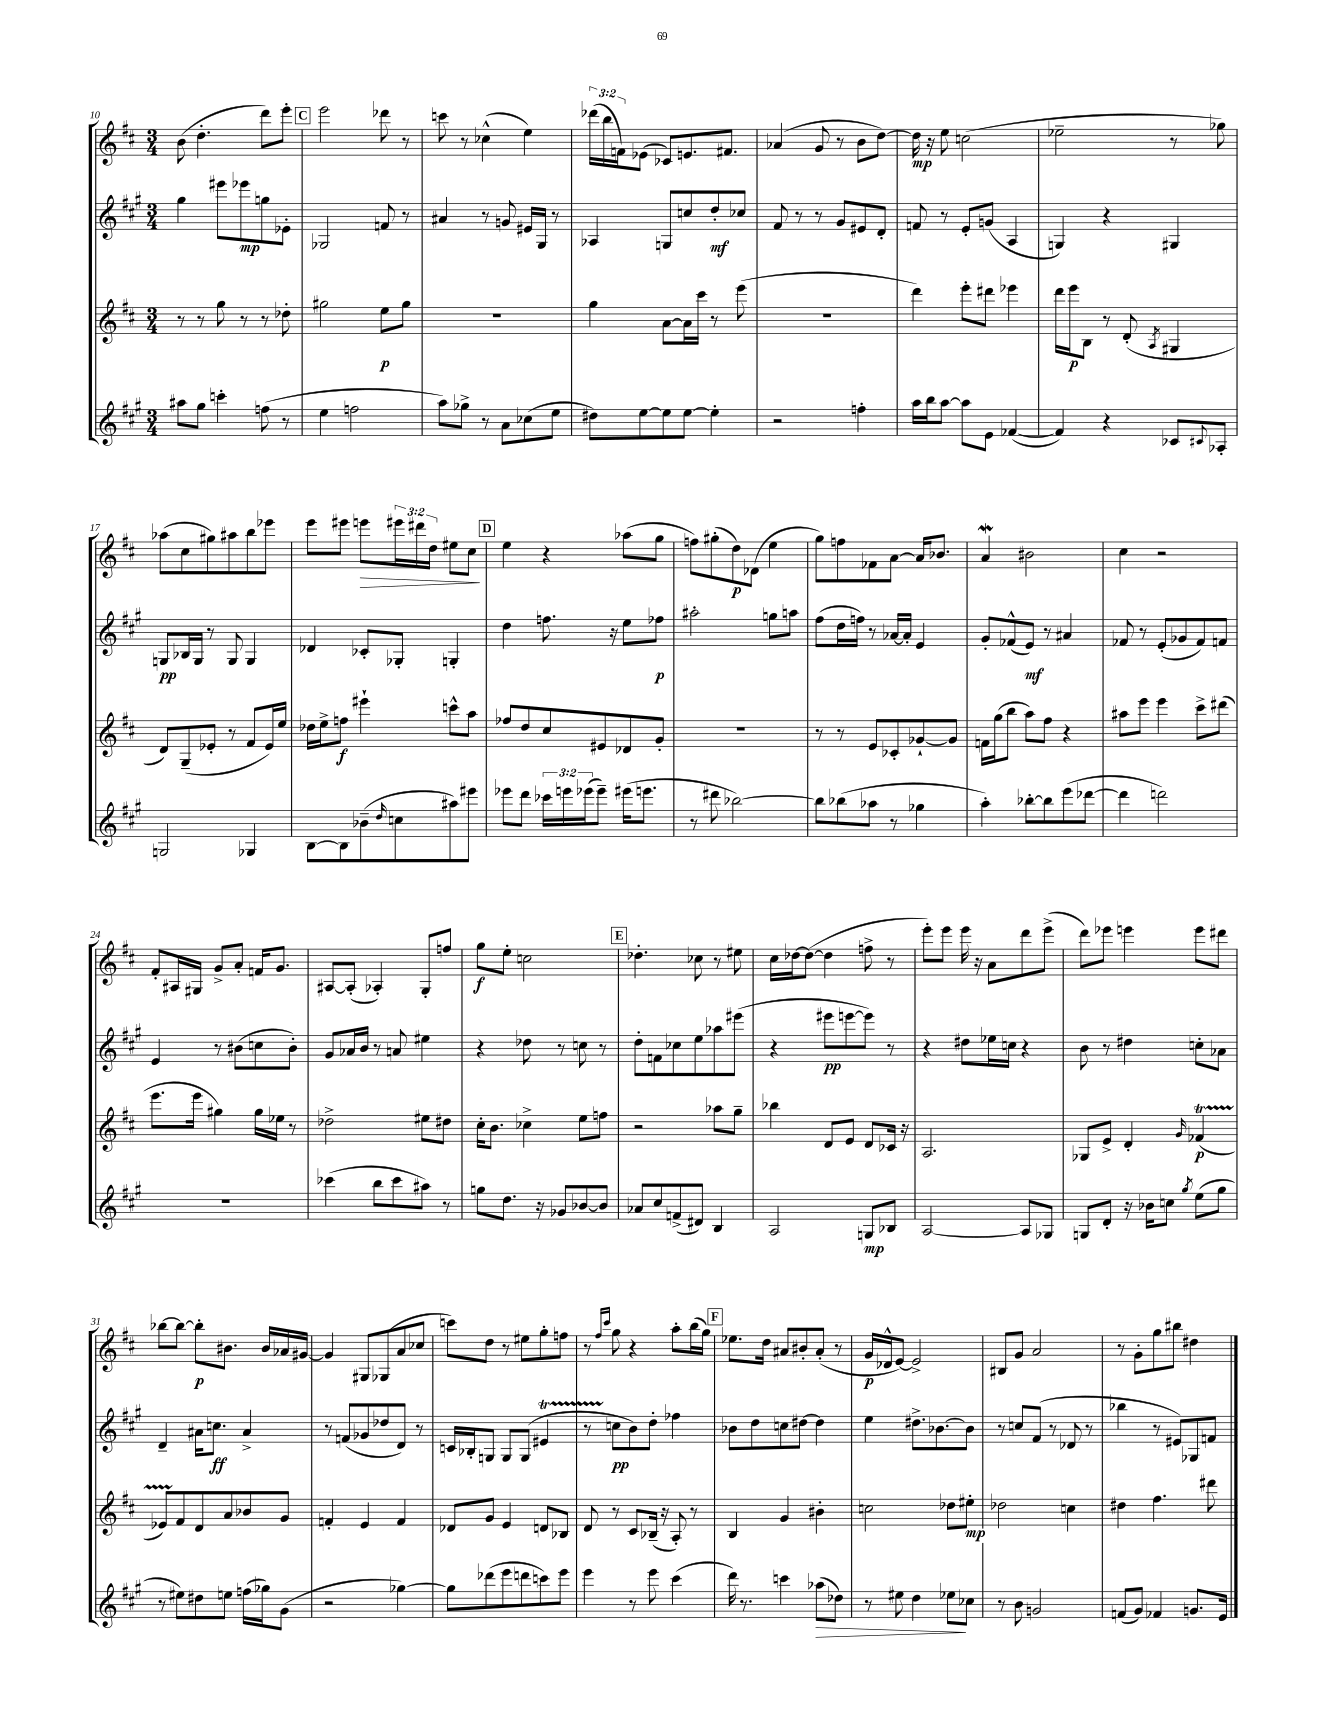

**kern	**kern	**kern	**kern
*staff4	*staff3	*staff2	*staff1
*clefG2	*clefG2	*clefG2	*clefG2
*k[f#c#g#]	*k[f#c#]	*k[f#c#g#]	*k[f#c#]
*M3/4	*M3/4	*M3/4	*M3/4
8aa#\L	8r	4gg#\	(8b\
8gg#\J	8r	.	4.dd'\
4ccc'\	8gg\	8eee#\L	.
.	8r	8eee-\	.
(8ff\	8r	8gg\	8ddd\L)
8r	8dd-'\	8e-'\J	8eee'\J
=	=	=	=
4ee\	2gg#\	2G-/	2eee\
2ff\	.	.	.
.	8ee\L	8f/	8ddd-\
.	8gg#\J	8r	8r
=	=	=	=
8aa\L)	2.r	4a#/	8ccc\
8gg-^\J	.	.	8r
8r	.	8r	(4cc-^^\
8a\L	.	8g/	.
(8cc-\	.	16e#/LL	4ee\)
.	.	16G#/JJ	.
8ee\J	.	8r	.
=	=	=	=
8dd#\L)	4gg\	4A-/	(24ddd-\LL
.	.	.	24bb\
.	.	.	24f\J)
[8ee\	.	.	(8e-\J
8ee\]	[8a\L	8G/L	8c-/L)
[8ee\J	16a\]L	8cc/	8.e/
.	16ccc#\JJ	.	.
4ee'\]	8r	8dd'/	.
.	.	.	8.f#/J
.	(8eee\	8cc-/J	.
=	=	=	=
2r	2.r	8f#/	(4a-/
.	.	8r	.
.	.	8r	8g/
.	.	8g#/L	8r
4ff'\	.	8e#/	8b\L
.	.	8d'/J	[8dd\J)
=	=	=	=
16aa\LL	4ddd\)	8f/	16dd\]
16bb\J	.	.	16r
[8aa\J	.	8r	8ee\
8aa\]L	8eee'\L	8e'/L	(2cc\
8e\J	8ddd#\J	(8g/J	.
([4f-/	4eee-\	4A/	.
=	=	=	=
4f-/])	16ddd\LL	4G/)	2ee-~\
.	16eee\J	.	.
.	8B\J	.	.
4r	8r	4r	.
.	(8d'/	.	.
.	8qA/	.	.
8c-/L	4G#/	4G#/	8r
8qqc#/	.	.	.
8A-'/J	.	.	8gg-\)
=	=	=	=
2G/	8d/L)	8G/L	(8aa-\L
.	(8G~/	16B-/L	8cc#\
.	.	16G/JJ	.
.	8e-'/J	8r	8gg#\)
.	8r	8G/	8aa#\
4G-/	8f#/L	4G/	8bb\
.	16e-/L)	.	8eee-\J
.	16ee/JJ	.	.
=	=	=	=
[8B\L	16dd-\LL	4d-/	8eee\L
.	16ee^\J	.	.
8B\]	8ff\J	.	8eee#\J
(8b-~\	4eee#`\	8c-'/L	8eee\L
16qqdd/	.	.	.
8cc\	.	8G-'/J	24eee#\L
.	.	.	24ddd#\
.	.	.	24dd\JJ
8aa#\)	8ccc^^\L	4G'/	8ee#\L
8eee#\J	8aa\J	.	8cc#\J
=	=	=	=
8eee-\L	8ff-/L	4dd\	4ee\
8ddd\J	8dd/	.	.
24ccc-\LL	8cc#/	8.ff\	4r
24eee\	.	.	.
(24eee-\J	.	.	.
8eee-~\J)	8e#/	.	.
.	.	16r	.
(16eee#\LK	8d-/	8ee\L	(8aa-\L
8.eee\J	.	.	.
.	8g'/J	8ff-\J	8gg\J
=	=	=	=
8r	2.r	2aa#'\	8ff\L)
8ddd#\	.	.	(8gg#'\
[2bb-\)	.	.	8dd\)
.	.	.	(8d-\J
.	.	8gg\L	4ee\
.	.	8aa\J	.
=	=	=	=
8bb-\]L	8r	(8ff#\L	8gg\L)
(8bb-\	8r	16dd\L	8ff\
.	.	16ff\JJ)	.
8aa-\J	8e/L	8r	8f-\
8r	8c-'/	[16a-/LL	[8a\J
.	.	16a-'/]JJ	.
4gg-\	[8g-`/	4e/	16a/]LK
.	.	.	8.b-/J
.	8g-/]J	.	.
=	=	=	=
4aa'\)	16f\LL	8g#'/L	4a/
.	(16gg\J	.	.
.	8bb\J	(8f-^^/	.
[8bb-'\L	8aa\L)	8e/J)	2b#\
8bb-\]	8ff#\J	8r	.
(8eee\	4r	4a#/	.
[8ddd-\J	.	.	.
=	=	=	=
4ddd-\]	8aa#\L	8f-/	4cc#\
.	8eee\J	8r	.
2ddd\)	4eee\	(8e'/L	2r
.	.	8g-/	.
.	8ccc#^\L	8f-/)	.
.	(8ddd#\J	8f/J	.
=	=	=	=
2.r	8.eee\L	4e/	8f#'/L
.	.	.	16A#/L
.	16eee\Jk	.	16G#/JJ
.	4gg#\)	8r	8g^/L
.	.	(8b#\L	8a'/J
.	16gg#\LL	8cc\	16f/LK
.	16ee-\JJ	.	8.g/J
.	8r	8b#'\J)	.
=	=	=	=
(4ccc-\	2dd-^\	8g#/L	[8A#/L
.	.	16a-/L	(8A#'/]J
.	.	16b/JJ	.
8bb\L	.	8r	4A-'/)
8ccc-\	.	8a/	.
8aa#\J)	8ee#\L	4ee#\	8G'/L
8r	8dd#\J	.	8ff/J
=	=	=	=
8gg\L	16cc#'\LK	4r	8gg\L
.	8.b\J	.	.
8.dd\J	.	.	8ee'\J
.	4cc-^\	8dd-\	2cc\
16r	.	.	.
8g-/L	.	8r	.
[8b-/	8ee\L	8cc\	.
8b-/]J	8ff\J	8r	.
=	=	=	=
8a-/L	2r	8dd'\L	4.dd-'\
8cc#/	.	8f\	.
(8f^/	.	8cc-\	.
8d#/J)	.	8ee\	8cc-\
4B/	8aa-\L	8aa-\	8r
.	8gg~\J	(8eee#\J	8ee#\
=	=	=	=
2A/	4bb-\	4r	16cc#\LL
.	.	.	[16dd-\J
.	.	.	(8dd-\_J
.	8d/L	8eee#\L	4dd-\]
.	8e/J	[8eee\	.
8G/L	8d/L	8eee\]J)	8ff^\
8B-/J	16c-/Jk	8r	8r
.	16r	.	.
=	=	=	=
[2A/	2.A/	4r	8eee'\L)
.	.	.	8eee\J
.	.	8dd#\L	16eee\
.	.	.	16r
.	.	16ee-\L	8a\L
.	.	16cc\JJ	.
8A/]L	.	4r	8ddd\
8G-/J	.	.	(8eee^\J
=	=	=	=
8G/L	8G-/L	8b\	8ddd\L)
8d'/J	8e^/J	8r	8eee-\J
16r	4d'/	4dd#\	4eee\
16b-\LK	.	.	.
8cc\J	.	.	.
8qgg#/	16qqg/	.	.
(8ee\L	(4f-/	8cc'\L	8eee\L
8gg#\J	.	8a-\J	8ddd#\J
=	=	=	=
8r	8e-/L)	4d~/	[8bb-\L
8ee#\L)	8f#/	.	8bb-\_J
8dd#\	8d/	16a#\LK	8bb-'\]L
.	.	8.cc\J	.
8ee\J	8a/	.	8.b#\J
(16ff\LL	8b-/	4a#^/	.
16gg-\J)	.	.	16b#/LL
(8g#\J	8g/J	.	16a-/
.	.	.	[16g#/JJ
=	=	=	=
2r	4f'/	8r	4g#/]
.	.	(8f/L	.
.	4e/	8g-/	8G#/L
.	.	8dd-/	(8G-/
[4gg-\)	4f/	8d/J)	8a/
.	.	8r	8cc-/J
=	=	=	=
8gg-\]L	8d-/L	16c/LL	8ccc\L)
.	.	16B-'/J	.
(8ddd-\	8g/J	8G/J	8dd\J
8eee\	4e/	8G/L	8r
8ddd\	.	(8G/J	8ee#\L
8ccc\)	8d/L	4e#/	8gg'\
8eee\J	8B-/J	.	8ff\J
=	=	=	=
4eee\	8d/	8r	8r
.	.	.	16qqff#/LL
.	.	.	16qqccc#/JJ
.	8r	8cc\L	8gg\
8r	8c#/L	8b\)	4r
8eee\	(16B-~/Jk	8dd'\J	.
.	16r	.	.
(4ccc#\	8A'/)	4ff-\	8aa'\L
.	8r	.	(16bb\L
.	.	.	16gg\JJ)
=	=	=	=
16ddd\)	4B/	8b-\L	8.ee-\L
8.r	.	.	.
.	.	8dd\	.
.	.	.	16dd\Jk
4ccc\	4g/	8cc\	8a#/L
.	.	[8dd#\J	8b#'/
(8aa-\L	4b#'\	4dd#\]	(8a#'/J
8dd-\J)	.	.	8r
=	=	=	=
8r	2cc\	4ee\	16g/LL
.	.	.	16d-^^/J
8ee#\	.	.	[8e/J)
4dd\	.	8.dd#^\L	2e^/]
.	.	[8.b-\	.
8ee-\L	8dd-\L	.	.
8cc-\J	8ee#'\J	8b-\]J	.
=	=	=	=
8r	2dd-\	8r	8B#/L
8b\	.	8cc/L	8g/J
2g/	.	(8f#/J	2a/
.	.	8r	.
.	4cc\	8d-/	.
.	.	8r	.
=	=	=	=
(8f/L	4dd#\	4bb-\	8r
8g#/J)	.	.	8g'\L
4f-/	4.ff#\	8r	8gg\
.	.	8e#/L)	8bb#\J
8.g/L	.	8G-/	4dd#\
.	8ddd#\	8f/J	.
16e/Jk	.	.	.
==	==	==	==
*-	*-	*-	*-
